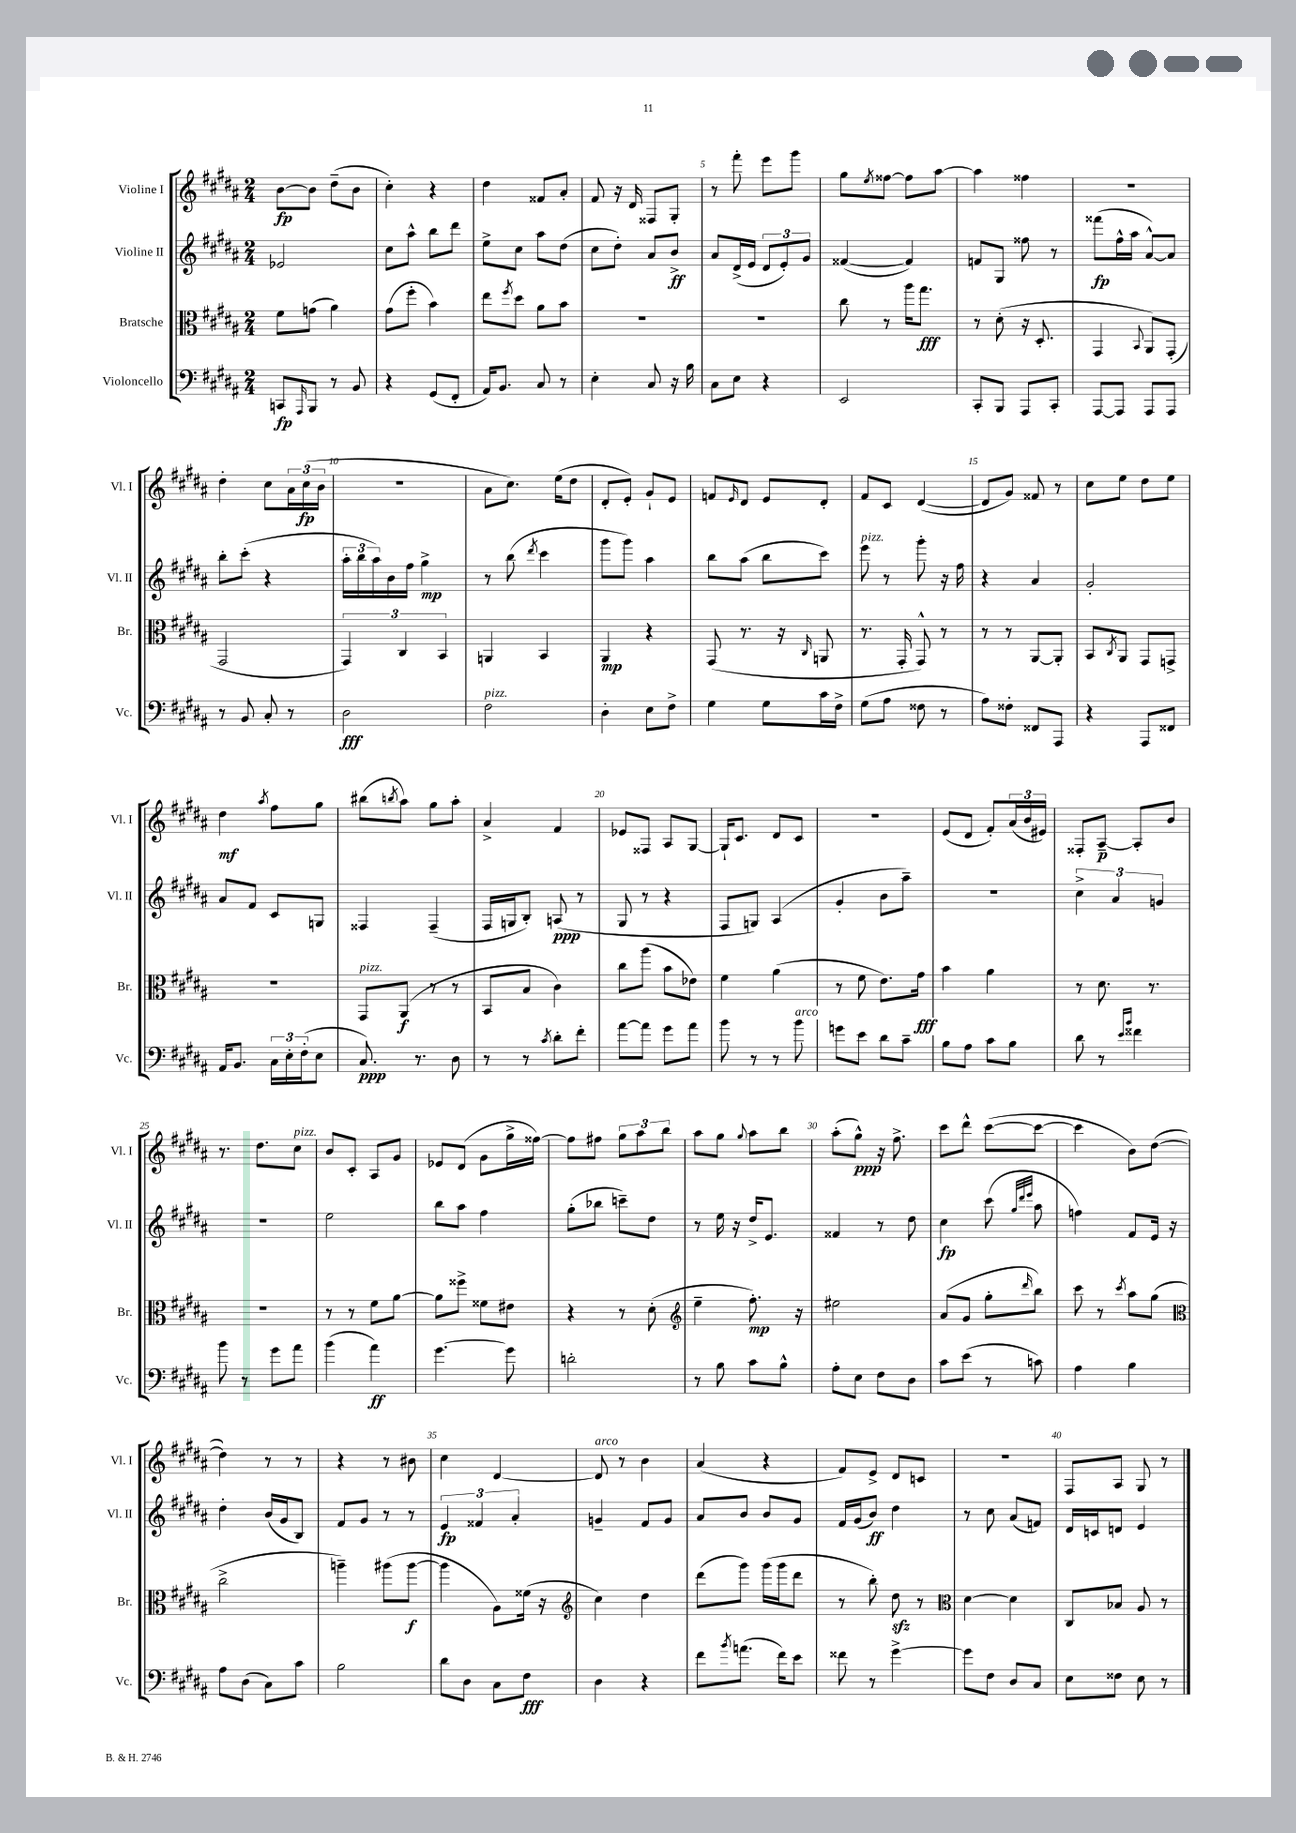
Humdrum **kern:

**kern	**kern	**kern	**kern
*staff4	*staff3	*staff2	*staff1
*clefF4	*clefC3	*clefG2	*clefG2
*k[f#c#g#d#a#]	*k[f#c#g#d#a#]	*k[f#c#g#d#a#]	*k[f#c#g#d#a#]
*M2/4	*M2/4	*M2/4	*M2/4
8CC	8f#	2e-	[8b
16qqAAA#	.	.	.
8BBB	(8g	.	8b]
8r	4a#)	.	(8dd#~
8BB	.	.	8b
=	=	=	=
4r	(8g#	8cc#	4cc#')
.	8ff#'	8aa#^^	.
(8GG#	4b)	8bb	4r
8FF#'	.	8ddd#	.
=	=	=	=
16AA#)	8ee	8ee^	4dd#
8.BB	.	.	.
.	8qff#	.	.
.	8dd#	8cc#	.
8C#	8a#	8aa#	8f##
8r	8b	(8dd#	8a#'
=	=	=	=
4E'	2r	8cc#	8f#
.	.	8dd#')	16r
.	.	.	16d#
8C#	.	8a#	8F##
16r	.	8b^	8G#'
16B	.	.	.
=	=	=	=
8C#	2r	8a#	8r
8E	.	(16d#^	8fff#'
.	.	16e	.
4r	.	12d#	8eee
.	.	12e')	.
.	.	.	8ggg#
.	.	12g#	.
=	=	=	=
2EE	8cc#	([4f##	8gg#
.	.	.	8qee
.	8r	.	[8ff##
.	16aa#	4f##])	8ff##]
.	8.gg#	.	.
.	.	.	[8aa#
=	=	=	=
8CC#'	8r	8f	4aa#]
8BBB	(8d#'	8G#	.
8AAA#	16r	8ff##	4ff##
.	8.D#'	.	.
8CC#'	.	8r	.
=	=	=	=
[8AAA#	4GG#	(8fff##	2r
8AAA#]	.	16ff#^^	.
.	.	16aa#	.
.	8qqBB	.	.
8AAA#	8AA#)	[8a#^^)	.
8AAA#	(8GG#'	8a#]	.
=	=	=	=
8r	2GG#	8bb'	4dd#'
8BB	.	(8ccc#'	.
8C#'	.	4r	8cc#
8r	.	.	24a#
.	.	.	(24cc#
.	.	.	24b
=	=	=	=
2D#	6GG#)	24aa#'	2r
.	.	24bb	.
.	.	24aa#)	.
.	.	16b	.
.	6C#	.	.
.	.	16ff#	.
.	.	4gg#^	.
.	6BB	.	.
=	=	=	=
2F#	4AA	8r	8a#
.	.	(8bb	8.cc#)
.	.	8qddd#	.
.	4BB	4ccc#	.
.	.	.	(16ee
.	.	.	8dd#
=	=	=	=
4D#'	4AA#	8ggg#	8d#'
.	.	8ggg#)	8e')
8E	4r	4aa#	8g#`
8F#^	.	.	8e
=	=	=	=
4G#	(8GG#	8bb	8f
.	.	.	16qqe
.	8.r	(8aa#	8d#
8G#	.	8bb	8e
.	16r	.	.
.	16qqC#	.	.
16c#	8AA	8ccc#)	8d#'
16F#^	.	.	.
=	=	=	=
(8G#	8.r	8eee	8f#
8A#	.	8r	8c#
.	16GG#'	.	.
8F##	8GG#^^)	8ggg#'	([4d#
8r	8r	16r	.
.	.	16ff#	.
=	=	=	=
8A#)	8r	4r	8d#]
8F##'	8r	.	8g#)
8FF##	[8AA#	4a#	8f##
8AAA#	8AA#']	.	8r
=	=	=	=
4r	8BB	2g#'	8cc#
.	8qC#	.	.
.	8AA#	.	8ee
8AAA#	8GG#	.	8dd#
8FF##	8GG^	.	8ee
=	=	=	=
16AA#	2r	8a#	4dd#
8.BB	.	.	.
.	.	8f#	.
.	.	.	8qaa#
24C#	.	8c#	8ff#
24E'	.	.	.
(24F#'	.	.	.
8E	.	8G	8gg#
=	=	=	=
8.C#)	8GG#	4F##	(8bb#
.	.	.	8qbb
.	(8AA#	.	8aa#)
8.r	.	.	.
.	8r	(4F##~	8gg#
8D#	8r	.	8aa#'
=	=	=	=
8r	8BB	16F#	4a#^
.	.	16G	.
8r	8B	8B')	.
8qc#	.	.	.
8d#'	4c#)	(8A	4f#
8f#'	.	8r	.
=	=	=	=
[8a#	8cc#	8G#	8e-
8a#]	(8aa#	8r	8F##
8g#	8b	4r	8A#
8a#	8e-)	.	[8G#
=	=	=	=
8b	4f#	8F#	16G#`]
.	.	.	8.c#
8r	.	8G)	.
8r	(4a#	(4A#	8d#
8b	.	.	8c#
=	=	=	=
8g	8r	4g#'	2r
8e	8f#	.	.
8d#	8.e)	8b	.
8c#~	.	8aa#~)	.
.	16g#	.	.
=	=	=	=
8B	4b	2r	(8e
8A#	.	.	8d#
8c#	4a#	.	8f#')
8B	.	.	(24a#
.	.	.	24b
.	.	.	24e#)
=	=	=	=
8d#	8r	6cc#^	8F##'
8r	8.d#	.	[8A#~
.	.	6a#	.
16qqe	.	.	.
16qqb	.	.	.
4f##	.	.	8A#']
.	8.r	.	.
.	.	6g	.
.	.	.	8b
=	=	=	=
8b	2r	2r	8.r
8r	.	.	.
.	.	.	8.dd#
8g#	.	.	.
8a#	.	.	8cc#
=	=	=	=
(4b	8r	2ee	8b
.	8r	.	8c#'
4a#)	8f#	.	8A#
.	[8a#	.	8g#
=	=	=	=
[4.g#	8a#]	8bb	8e-
.	8ff##^	8aa#	(8d#
.	8f##	4ff#	8g#
8g#]	8e#	.	16gg#^
.	.	.	[16ff##)
=	=	=	=
2d'	4r	(8gg#'	8ff##]
.	.	8bb-	8ff#
.	8r	8ccc~)	12gg#
.	.	.	12aa#
.	(8d#'	8dd#	.
.	.	.	12bb
=	=	=	=
*	*clefG2	*	*
8r	4ee~	8r	8aa#
8B	.	16ee	8gg#
.	.	16r	.
.	.	.	8qqgg#
8c#	8.ff#')	16dd#^	8aa#
.	.	8.e	.
8B^^	.	.	8bb
.	16r	.	.
=	=	=	=
8A#'	2ee#	4f##	(8aa#'
8E	.	.	8gg#^^)
8F#	.	8r	16r
.	.	.	8.ff#^
8D#	.	8dd#	.
=	=	=	=
8c#	(8a#	4cc#	8ccc#
(8e	8g#	.	8ddd#^^
8r	8gg#'	(8ccc#	([8ccc#
.	.	32qqgg#	.
.	.	32qqddd#	.
.	16qqddd#	32qqeee	.
8c)	8bb)	8aa#	8ccc#_
=	=	=	=
4A#	8ccc#	4ff)	4ccc#]
.	8r	.	.
.	8qccc#	.	.
4B	8aa#	8f#	8b)
.	(8gg#	16e	([8dd#
.	.	16r	.
=	=	=	=
*	*clefC3	*	*
8A#	2cc#^	4dd#'	4dd#])
(8D#	.	.	.
8C#)	.	(16b	8r
.	.	16g#	.
8c#	.	8B)	8r
=	=	=	=
2B	4aa~)	8f#	4r
.	.	8g#	.
.	(8aa#	8r	8r
.	[8aa#	8r	8b#
=	=	=	=
8d#	4aa#]	6e	4cc#
8D#	.	.	.
.	.	6f##	.
8C#	8A#)	.	[4d#
.	.	6a#'	.
8F#	(16f##	.	.
.	16r	.	.
=	=	=	=
*	*clefG2	*	*
4D#	4cc#)	4g~	8d#]
.	.	.	8r
4r	4dd#	8f#	4b
.	.	8g	.
=	=	=	=
8f#	(8ddd#	8a#	(4a#
8qb	.	.	.
(8.a	8ggg#)	8b	.
.	(16ggg#	8b	4r
16f#)	16ggg#	.	.
8e	8ddd#	8g#	.
=	=	=	=
8f##	8r	16f#	8f#)
.	.	(16g#	.
8r	8bb')	8b)	8e^
[4g#^	8dd#	4dd#	8d#
.	8r	.	8c
=	=	=	=
*	*clefC3	*	*
8g#]	[4d#	8r	2r
8F#	.	8cc#	.
8D#	4d#]	(8a#	.
8C#	.	8f)	.
=	=	=	=
8E	8C#	16d#	8F#
.	.	16c	.
8F##	8B-	8d	8A#
8E	8A#	4e	8G#
8r	8r	.	8r
==	==	==	==
*-	*-	*-	*-
